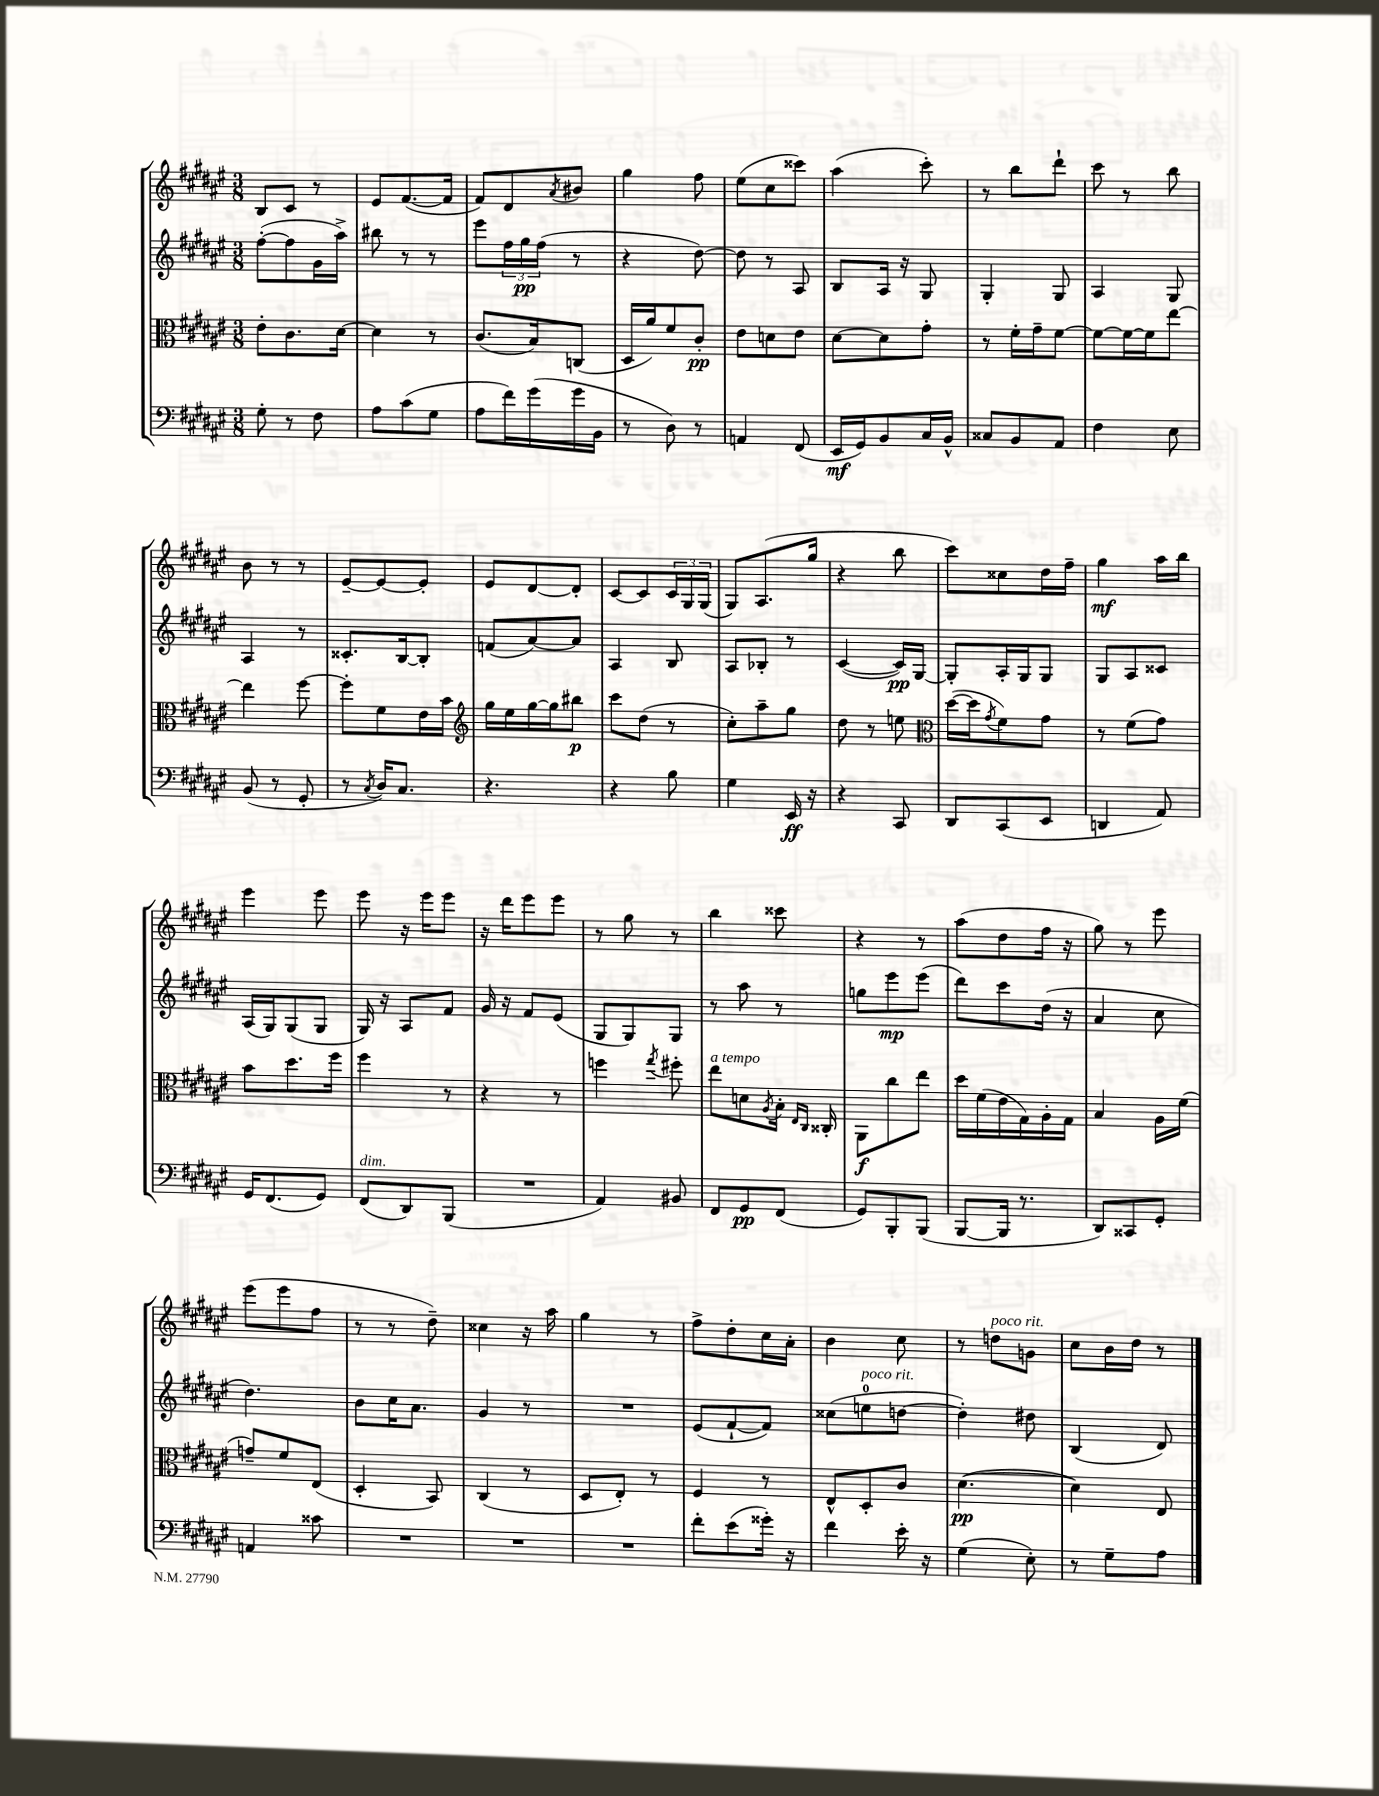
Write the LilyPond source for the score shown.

<<
\new StaffGroup <<
\new Staff = "s0" {
    \clef treble \key fis \major \numericTimeSignature \time 3/8
    b8 cis'8 r8 |
    eis'8 fis'8.~( fis'16 |
    fis'8) dis'8 \acciaccatura { ais'8 } bis'8 |
    gis''4 fis''8 |
    eis''8( cis''8 cisis'''8) |
    ais''4( cis'''8-.) |
    r8 b''8 dis'''8-! |
    cis'''8 r8 b''8 |
    b'8 r8 r8 |
    eis'8~-- eis'8~ eis'8-. |
    eis'8 dis'8~ dis'8-. |
    cis'8~ cis'8 \tuplet 3/2 { cis'16 gis16 gis16( } |
    gis8) ais8.( gis''16 |
    r4 b''8 |
    cis'''8) cisis''8 dis''16 fis''16-- |
    gis''4\mf ais''16 b''16 |
    eis'''4 eis'''8 |
    eis'''8 r16 eis'''16 eis'''8 |
    r16 dis'''16 eis'''8 eis'''8 |
    r8 gis''8 r8 |
    b''4 cisis'''8 |
    r4 r8 |
    ais''8( dis''8 fis''16 r16 |
    gis''8) r8 eis'''8 |
    eis'''8( eis'''8 fis''8 |
    r8 r8 dis''8--) |
    cisis''4 r16 ais''16 |
    gis''4 r8 |
    fis''8-> dis''8-. cis''16 ais'16-. |
    b'4 cis''8 |
    r8 d''8^\markup { \italic "poco rit." } g'8 |
    cis''8 b'16 dis''16 r8 \bar "|." |
}
\new Staff = "s1" {
    \clef treble \key fis \major \numericTimeSignature \time 3/8
    fis''8~-.( fis''8 gis'16 ais''16->) |
    bis''8 r8 r8 |
    eis'''8 \tuplet 3/2 { fis''16 gis''16\pp fis''16( } r8 |
    r4 dis''8~) |
    dis''8 r8 ais8 |
    b8 ais16 r16 gis8 |
    gis4-. gis8 |
    ais4 gis8 |
    ais4 r8 |
    cisis'8.-. b16~ b8-. |
    f'8( ais'8~) ais'8 |
    ais4 b8 |
    ais8 bes8-. r8 |
    cis'4~( cis'16\pp) gis16~ |
    gis8-. ais16-. gis16 gis8 |
    gis8 ais8 cisis'8 |
    ais16( gis16) gis8( gis8 |
    gis16) r16 ais8 fis'8 |
    gis'16 r16 fis'8 eis'8( |
    gis8 gis8) gis8 |
    r8 ais''8 r8 |
    g''8 eis'''8\mp eis'''8( |
    dis'''8) cis'''8 dis''16( r16 |
    ais'4 cis''8 |
    dis''4.) |
    b'8 cis''16 ais'8. |
    gis'4 r8 |
    R4. |
    eis'8( fis'8~-! fis'8) |
    cisis''8( e''8-0^\markup { \italic "poco rit." } d''8~ |
    d''4-.) dis''8 |
    b4( dis'8) \bar "|." |
}
\new Staff = "s2" {
    \clef alto \key fis \major \numericTimeSignature \time 3/8
    eis'8-. cis'8. dis'16~ |
    dis'4 r8 |
    cis'8.( b16) c8( |
    dis16 ais'16) fis'8 cis'8-.\pp |
    eis'8 d'8 eis'8 |
    dis'8~ dis'8 gis'8-. |
    r8 fis'16-. gis'16-- fis'8~ |
    fis'8~ fis'16~ fis'16 eis''8~ |
    eis''4 fis''8~ |
    fis''8-. fis'8 eis'16 b'16 |
    \clef treble gis''16 eis''16 gis''16~ gis''16 bis''8\p |
    cis'''8 dis''8( r8 |
    cis''8-.) ais''8-- gis''8 |
    dis''8 r8 e''8 |
    \clef alto dis''16~( dis''16 \acciaccatura { gis'8 } fis'8) gis'8 |
    r8 fis'8( gis'8) |
    b'8 dis''8. fis''16 |
    fis''4 r8 |
    r4 r8 |
    f''4 \acciaccatura { gis''8 } fis''8-. |
    eis''8^\markup { \italic "a tempo" } d'8 \acciaccatura { ais8 } b16-. \grace { eis16 cis16 } cisis16-. |
    ais,8\f cis''8 eis''8 |
    dis''16 fis'16( eis'16 gis16) ais16-. gis16 |
    b4 ais16 fis'16( |
    g'8--) fis'8 eis8( |
    dis4-. b,8) |
    cis4( r8 |
    dis8 eis8-.) r8 |
    fis4 r8 |
    eis8-^ dis8-. cis'8 |
    dis'4.~\pp( |
    dis'4) eis8 \bar "|." |
}
\new Staff = "s3" {
    \clef bass \key fis \major \numericTimeSignature \time 3/8
    gis8-. r8 fis8 |
    ais8 cis'8( gis8 |
    ais8 fis'16) gis'16( gis'16 b,16 |
    r8 dis8) r8 |
    a,4 fis,8( |
    eis,16\mf gis,16) b,8 cis16 b,16-^ |
    cisis8 b,8 ais,8 |
    fis4 eis8 |
    b,8( r8 gis,8-. |
    r8 \acciaccatura { cis8 } dis16) cis8. |
    r4. |
    r4 b8 |
    gis4 eis,16\ff r16 |
    r4 cis,8 |
    dis,8 cis,8( eis,8 |
    d,4 ais,8) |
    gis,16 fis,8.( gis,8) |
    fis,8^\markup { \italic "dim." }( dis,8) b,,8( |
    R4. |
    ais,4) bis,8 |
    fis,8 gis,8\pp fis,8( |
    gis,8) b,,8-. b,,8( |
    b,,8~ b,,16 r8. |
    dis,8) cisis,8 gis,8-. |
    a,4 cisis'8 |
    R4. |
    R4. |
    R4. |
    fis'8-. eis'8( gisis'16-.) r16 |
    fis'4 eis'16-. r16 |
    gis4( eis8-.) |
    r8 gis8-- ais8 \bar "|." |
}
>>
>>
\layout { \context { \Score \remove "Bar_number_engraver" } }
